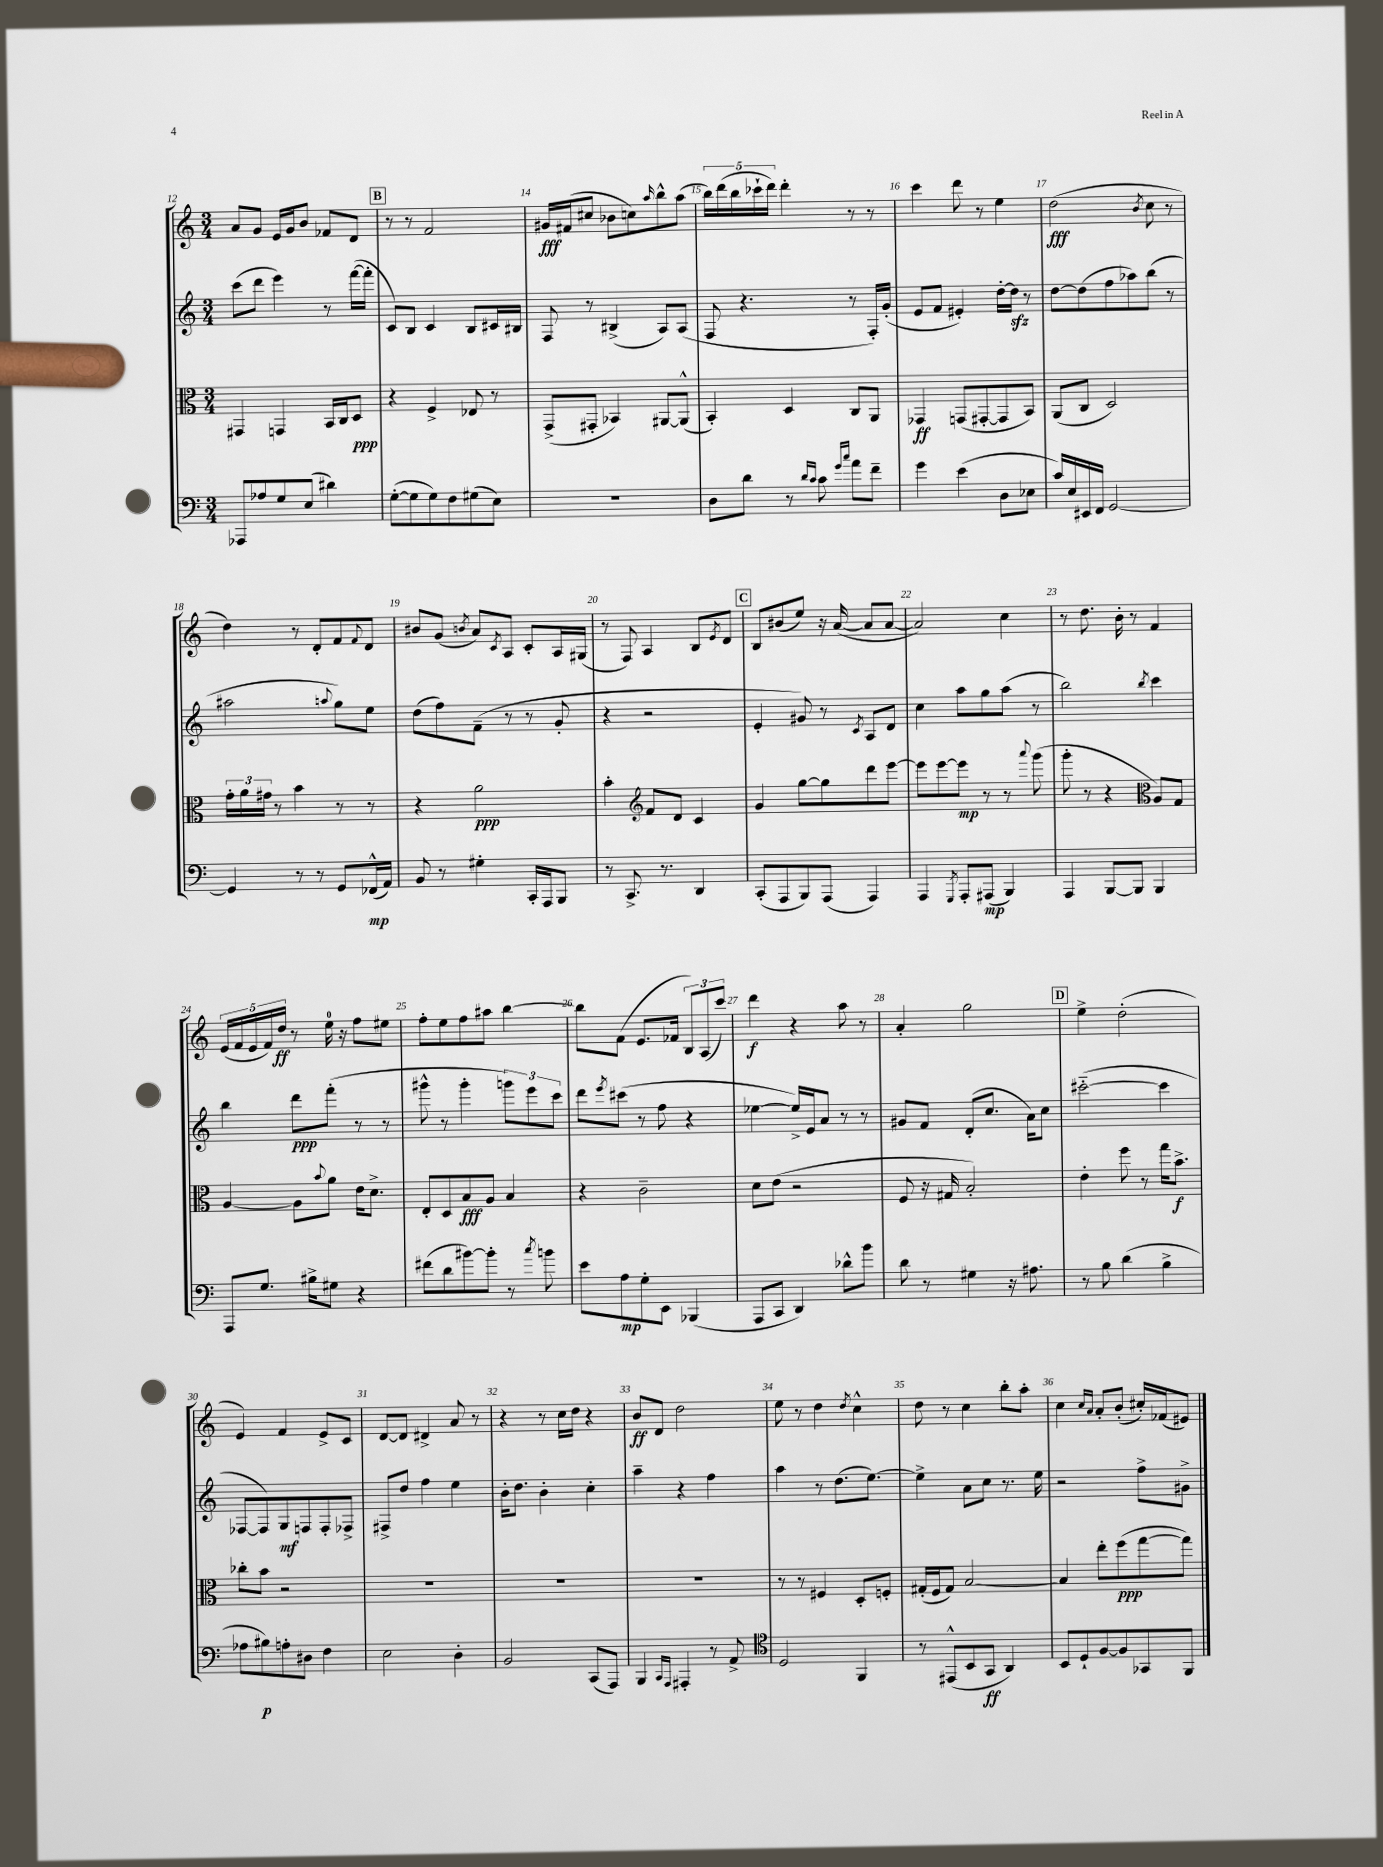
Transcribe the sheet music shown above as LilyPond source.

<<
\new StaffGroup <<
\new Staff = "s0" {
    \clef treble \key c \major \numericTimeSignature \time 3/4
    a'8 g'8 e'16 g'16 b'8 fes'8 d'8 |
    \mark \markup { \box "B" } r8 r8 f'2 |
    gis'16\fff fis'16( cis''8 bes'8 c''8) \grace { a''16 } b''8-^ a''8( |
    \tuplet 5/4 { b''16) d'''16( b''16 ces'''16-! d'''16) } d'''4-. r8 r8 |
    c'''4 d'''8 r8 e''4 |
    d''2\fff( \acciaccatura { b'8 } c''8 r8 |
    d''4) r8 d'8-. f'8 \appoggiatura { f'8 } d'8 |
    bis'8 g'8( \acciaccatura { b'8 } a'8) \acciaccatura { c'8 } a8 c'8-. a16 gis16( |
    r8 f8) a4 b8 \acciaccatura { e'8 } d'8 |
    \mark \markup { \box "C" } b8 bis'8( e''8) r16 a'16~( a'8 a'8~ |
    a'2) c''4 |
    r8 d''8. b'16-. r8 f'4 |
    \tuplet 5/4 { e'16( f'16 e'16 f'16) d''16\ff } r8 e''16-0 r16 f''8 eis''8 |
    f''8-. e''8 f''8 ais''8 b''4~ |
    b''8 f'8( e'8. fes'16 \tuplet 3/2 { b8) a8( c'''8) } |
    d'''4\f r4 a''8 r8 |
    a'4-. g''2 |
    \mark \markup { \box "D" } e''4-> d''2-.( |
    e'4) f'4 e'8-> c'8 |
    d'8~ d'8 dis'4-> a'8 r8 |
    r4 r8 c''16 d''16 r4 |
    b'8\ff d'8 d''2 |
    e''8 r8 d''4 \acciaccatura { d''8 } c''4-^ |
    d''8 r8 c''4 b''8-. a''8-. |
    c''4 \grace { c''16 a'16 } a'8-. b'8-.( cis''16-.) fes'16( eis'8) \bar "|." |
}
\new Staff = "s1" {
    \clef treble \key c \major \numericTimeSignature \time 3/4
    c'''8( d'''8 e'''4) r8 f'''16~( f'''16-. |
    \mark \markup { \box "B" } c'8) b8 c'4 b8 cis'16 bis16 |
    f8 r8 bis4->( a8) a8( |
    f8 r4. r8 f16-.) g'16-.( |
    e'8 f'8 eis'4-.) d''16~-. d''16\sfz r8 |
    d''8~ d''8( f''8 aes''8) b''8( r8 |
    ais''2 \appoggiatura { a''8 } g''8) e''8 |
    d''8( f''8) f'8--( r8 r8 g'8-. |
    r4 r2 |
    \mark \markup { \box "C" } e'4-. gis'8) r8 \acciaccatura { c'8 } a8 d'8 |
    c''4 a''8 g''8 a''8( r8 |
    b''2) \acciaccatura { b''8 } c'''4 |
    b''4 d'''8\ppp f'''8-.( r8 r8 |
    gis'''8-^ r8 gis'''4-. \tuplet 3/2 { g'''8) e'''8 c'''8 } |
    d'''8 \acciaccatura { e'''8 } cis'''8( r8 f''8 r4 |
    ees''4~ ees''16->) e'16 a'8 r8 r8 |
    gis'8 f'8 d'8-.( c''8. a'16) c''8 |
    \mark \markup { \box "D" } cis'''2~-_( cis'''4 |
    fes8~ fes8) g8\mf f8 f8-. fes8-> |
    fis8-> d''8 f''4 e''4 |
    b'16-. d''8. b'4-. c''4-. |
    a''4-- r4 f''4 |
    a''4 r8 d''8.( e''8.~) |
    e''4-> a'8 c''8 r8. e''16 |
    r2 f''8-> gis'8-> \bar "|." |
}
\new Staff = "s2" {
    \clef alto \key c \major \numericTimeSignature \time 3/4
    gis,4 g,4 b,16 c16 d8\ppp |
    \mark \markup { \box "B" } r4 f4-> ees8 r8 |
    g,8->( gis,8-. bes,4) ais,8~ ais,8-^( |
    b,4-.) d4 c8 a,8 |
    ges,4\ff g,8( gis,8~-. gis,8 b,8) |
    a,8( c8 d2) |
    \tuplet 3/2 { g'16-. a'16 gis'16 } r8 b'4 r8 r8 |
    r4 a'2\ppp |
    b'4-. \clef treble f'8 d'8 c'4 |
    \mark \markup { \box "C" } g'4 g''8~ g''8 d'''8 e'''8~ |
    e'''8 e'''8~ e'''8\mp r8 r8 \appoggiatura { a'''8 } g'''8( |
    g'''8-. r8 r4 \clef alto a8) g8 |
    a4~ a8 \appoggiatura { b'8 } a'8 e'16 d'8.-> |
    e8-. d8 b8\fff a8 b4 |
    r4 c'2-- |
    d'8 e'8( r2 |
    f8 r16 gis16 b2-.) |
    \mark \markup { \box "D" } e'4-. f''8 r8 g''16 b'8.->\f |
    ces''8-. b'8 r2 |
    R2. |
    R2. |
    R2. |
    r8 r8 fis4 d8-. f8-. |
    gis16-.( f16 gis8) b2~ |
    b4 e''8-. f''8\ppp( g''8~ g''8) \bar "|." |
}
\new Staff = "s3" {
    \clef bass \key c \major \numericTimeSignature \time 3/4
    aes,,8 aes8 g8 e8( dis'4) |
    \mark \markup { \box "B" } g8~-.( g8 g8) f8 gis8( e8) |
    R2. |
    d8 d'8 r8 \grace { d'16 c'16 } c'8 \grace { g'16 c''16 } a'8 f'8-- |
    g'4 e'4( d8 ees8 |
    c'16) e16 eis,16 f,16 g,2~ |
    g,4 r8 r8 g,8 fes,16-^\mp( a,16) |
    b,8 r8 gis4-. c,16-. a,,16 b,,8 |
    r8 c,8.-> r8. d,4 |
    \mark \markup { \box "C" } c,8-.( a,,8 b,,8) a,,8( a,,4) |
    a,,4 \acciaccatura { g,,8 } a,,8-. ais,,8\mp( b,,4) |
    a,,4 b,,8~ b,,8 b,,4 |
    a,,8 g8. bis16-> gis8 r4 |
    fis'8( d'8 bis'8~) bis'8-. r8 \acciaccatura { c''8 } b'8 |
    e'8 a8\mp g8-. e,8 bes,,4( |
    a,,8 c,8 d,4) des'8-^ b'8 |
    d'8 r8 gis4 r16 ais8. |
    \mark \markup { \box "D" } r8 b8 d'4( b4-> |
    aes8 bis8\p) a8-. dis8 f4 |
    e2 d4-. |
    b,2 c,8( a,,8) |
    b,,4 \grace { c,16 a,,16 } ais,,4-. r8 a,8-> |
    \clef tenor d2 f,4 |
    r8 eis,8-^( b,8 g,8\ff a,4) |
    b,8 d8-! f8~ f8 ges,8 f,8 \bar "|." |
}
>>
>>
\layout { \context { \Score currentBarNumber = #12 \override BarNumber.break-visibility = ##(#f #t #t) barNumberVisibility = #all-bar-numbers-visible } }
